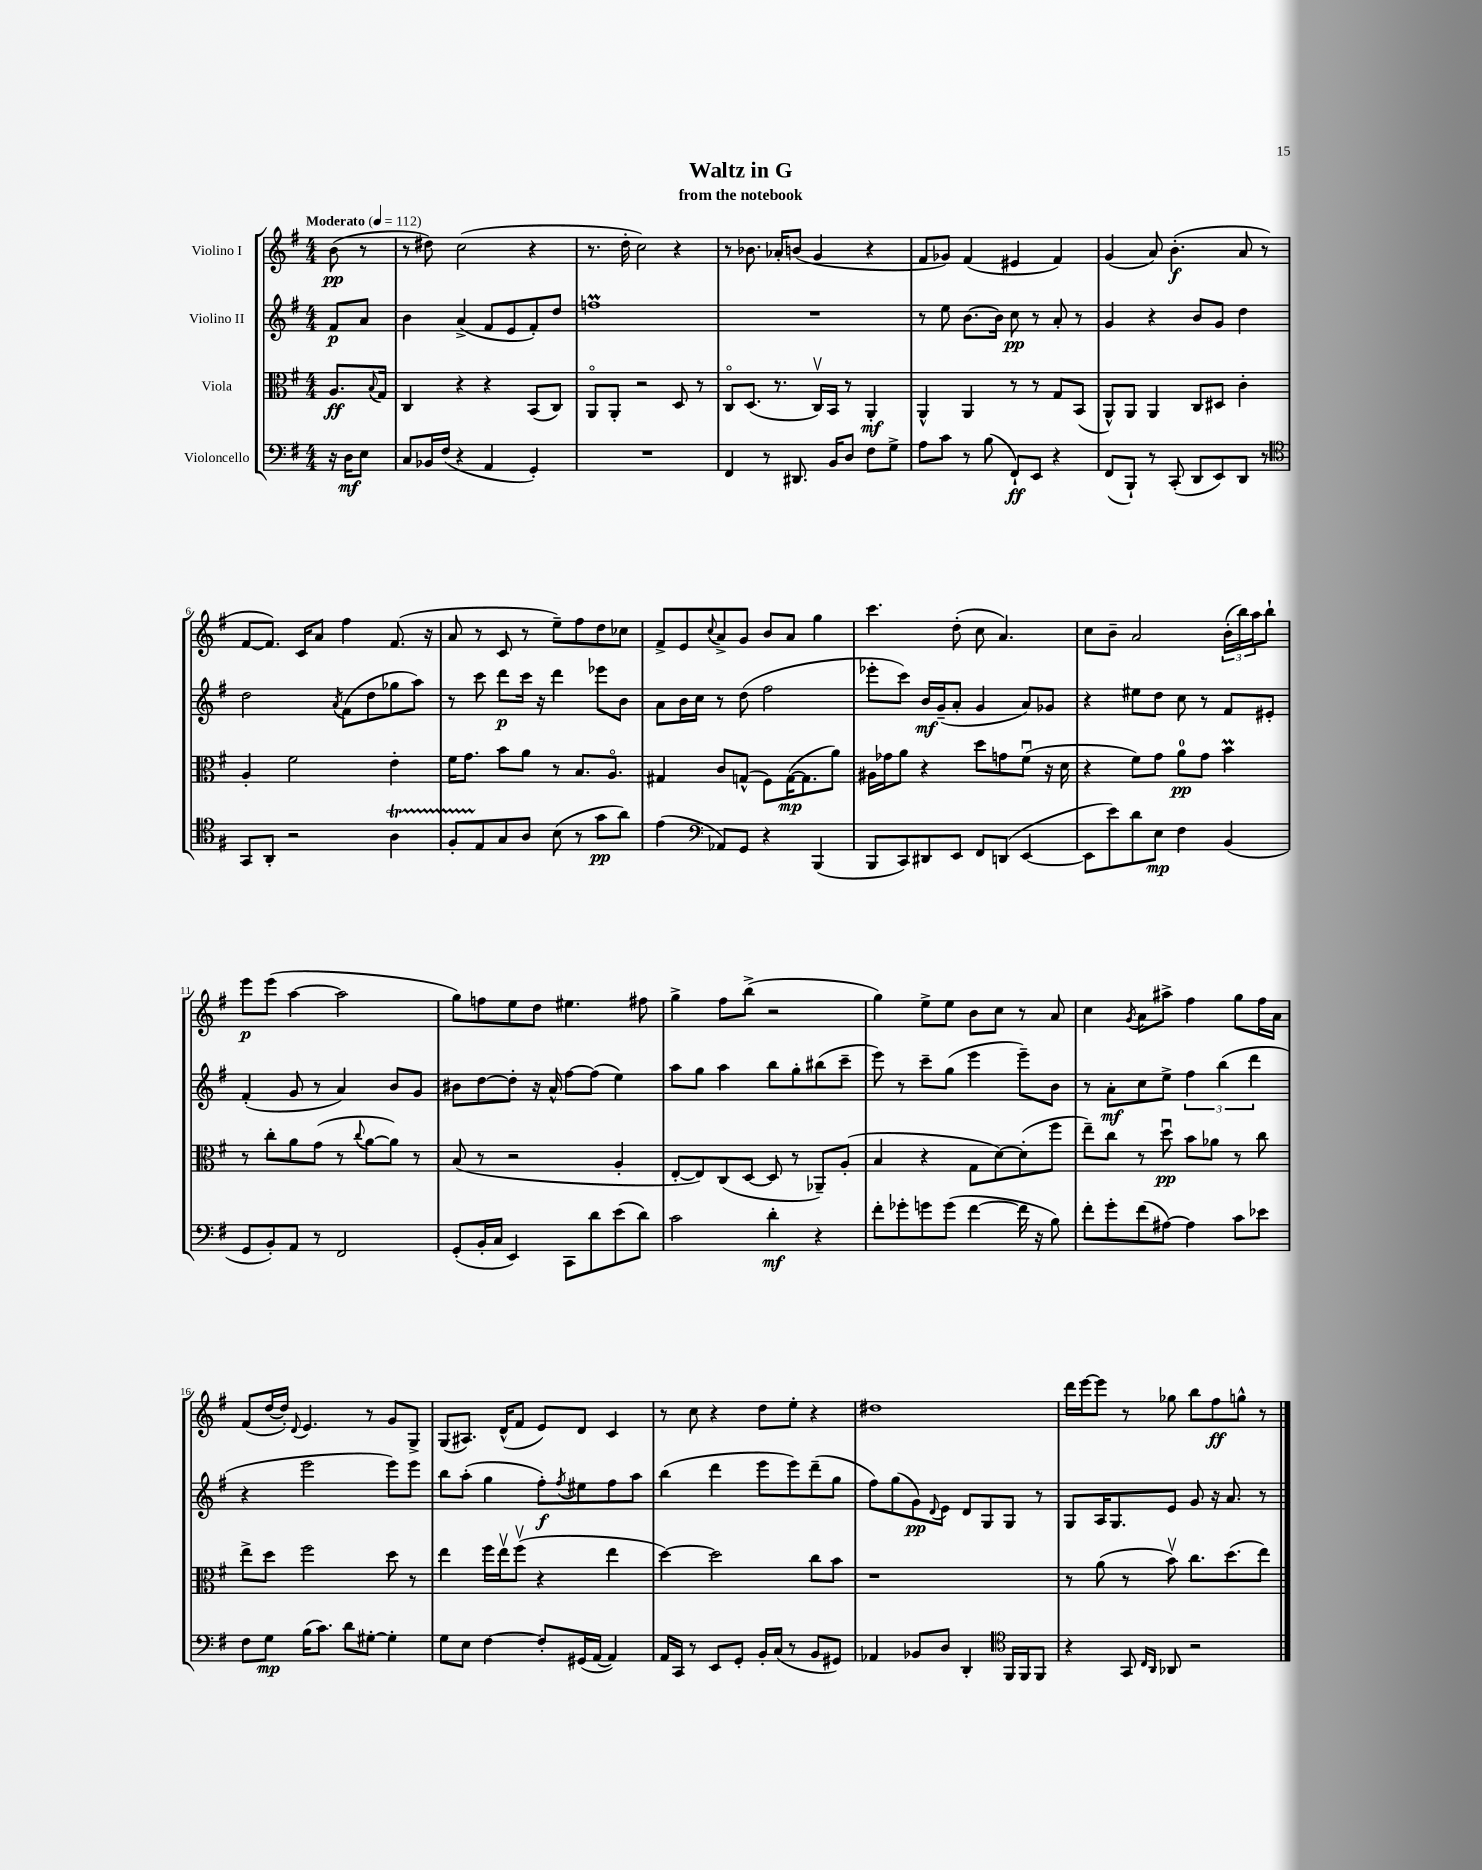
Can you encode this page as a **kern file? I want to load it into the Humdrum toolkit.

**kern	**kern	**kern	**kern
*staff4	*staff3	*staff2	*staff1
*clefF4	*clefC3	*clefG2	*clefG2
*k[f#]	*k[f#]	*k[f#]	*k[f#]
*M4/4	*M4/4	*M4/4	*M4/4
*MM112	*MM112	*MM112	*MM112
16r	8.A	8f#	(8b
16D	.	.	.
8E	.	8a	8r
.	8qqB	.	.
.	16G	.	.
=	=	=	=
8C	4C	4b	8r
16BB-	.	.	8dd#)
(16F#	.	.	.
4r	4r	(4a^	(2cc
4AA	4r	8f#	.
.	.	8e	.
4GG')	(8BB	8f#')	4r
.	8C)	8dd	.
=	=	=	=
1r	8AAo	1ff	8.r
.	8AA'	.	.
.	.	.	16dd'
.	2r	.	2cc)
.	8D	.	4r
.	8r	.	.
=	=	=	=
4FF#	8Co	1r	8r
.	(8.D	.	8.b-
8r	.	.	.
.	8.r	.	16a-'
8.DD#	.	.	(8b
.	16Cv)	.	4g
16BB	16BB	.	.
8D	8r	.	.
8F#	4AA'	.	4r
8G^	.	.	.
=	=	=	=
8A	4AA^^	8r	8f#
8c	.	8ee	8g-)
8r	4AA	[8.b	(4f#
(8B	.	.	.
.	.	16b]	.
8FF#`)	8r	8cc	4e#
8EE	8r	8r	.
4r	8G	8a'	4f#)
.	(8BB	8r	.
=	=	=	=
(8FF#	8AA^^)	4g	(4g
8BBB`)	8AA	.	.
8r	4AA	4r	8a)
(8CC'	.	.	(4.b'
8DD	8C	8b	.
8EE)	8D#	8g	.
8DD	4c'	4dd	8a
8r	.	.	8r
=	=	=	=
*clefC4	*	*	*
8GG	4A'	2dd	[8f#
8AA'	.	.	8.f#])
2r	2f#	.	.
.	.	.	16c
.	.	.	8a
.	.	8qa	.
.	.	(8f#	4ff#
.	.	8dd	.
4A	4e'	8gg-	(8.f#
.	.	8aa)	.
.	.	.	16r
=	=	=	=
8F#'	16f#	8r	8a
.	8.g	.	.
8E	.	8ccc	8r
8G	8b	8ddd	8c
8A	8a	16ccc	8r
.	.	16r	.
(8B	8r	4ddd	8ee~)
8r	8.B	.	8ff#
8g	.	8eee-	8dd
.	8.Ao	.	.
8a)	.	8b	8cc-
=	=	=	=
(4e	4G#	8a	8f#^
.	.	16b	8e
.	.	16cc	.
*clefF4	*	*	*
.	.	.	8qqcc
8AA-)	8c	8r	8a^
8GG	(8G^^	(8dd	8g
4r	8F#)	2ff#	8b
.	([16G	.	8a
.	8.G]	.	.
(4BBB	.	.	4gg
.	8a)	.	.
=	=	=	=
8BBB	16A#	8eee-'	4.ccc
.	16g-	.	.
8CC)	8a	8ccc)	.
8DD#	4r	16b	.
.	.	(16g~	.
8EE	.	8a'	(8dd'
8FF#	8dd	4g	8cc
(8DD	8g	.	4.a)
[4EE	(8f#u	8a)	.
.	16r	8g-	.
.	16d	.	.
=	=	=	=
8EE]	4r	4r	8cc
8e)	.	.	8b~
8d	8f#)	8ee#	2a
8E	8g	8dd	.
4F#	8a	8cc	.
.	8g	8r	.
(4BB	4b	8f#	(24b'
.	.	.	24bb)
.	.	.	24aa
.	.	8e#'	8bb`
=	=	=	=
8GG	8r	(4f#'	8eee
8BB')	8cc'	.	(8eee
8AA	8a	8g	[4aa
8r	(8g	8r	.
2FF#	8r	4a)	2aa]
.	8qqcc	.	.
.	[8a	.	.
.	8a])	8b	.
.	8r	8g	.
=	=	=	=
(8GG'	(8B	8b#	8gg)
16BB'	8r	[8dd	8ff
16C	.	.	.
4EE)	2r	8dd']	8ee
.	.	16r	8dd
.	.	16a^^	.
8CC	.	[8ff#	4.ee#
8d	.	(8ff#]	.
(8e	4A'	4ee)	.
8d)	.	.	8ff#
=	=	=	=
2c	[8E'	8aa	4gg^
.	8E])	8gg	.
.	(8C	4aa	8ff#
.	[8D	.	(8bb^
4d'	8D]	8bb	2r
.	8r	8gg'	.
4r	8AA-~)	(8bb#	.
.	(8A'	8ccc~	.
=	=	=	=
8f#'	4B	8eee)	4gg)
8g-'	.	8r	.
8g	4r	8ccc~	8ee^
(8g	.	(8gg	8ee
[4f#	8G	4eee	8b
.	[8d)	.	8cc
16f#]	(8d']	8eee~)	8r
16r	.	.	.
8B)	8ff#	8b	8a
=	=	=	=
8f#'	8ee~)	8r	4cc
8g'	8cc	8a'	.
.	.	.	8qg
(8f#	8r	8cc	8a
[8A#)	8ddu	8ee^	8aa#^
4A#]	8b	6ff#	4ff#
.	8a-	.	.
.	.	(6bb	.
8c	8r	.	8gg
.	.	6ddd	.
8e-	8cc	.	16ff#
.	.	.	16a
=	=	=	=
8F#	8ee^	4r	(8f#
8G	8dd	.	[16dd
.	.	.	16dd'])
.	.	.	8qqd
(16B	2ff#	2eee	4.e
8.c)	.	.	.
8d	.	.	.
[8G#'	.	.	8r
4G#']	8dd	8eee)	8g
.	8r	8eee	8G^
=	=	=	=
8G	4ee	8bb	(8G
8E	.	(8aa'	8.A#)
[4F#	16ff#	4gg	.
.	16eev	.	(16d^^
.	(8ff#v	.	8f#
8F#']	4r	8ff#')	8e)
.	.	8qff#	.
(16GG#	.	8ee#	8d
[16AA	.	.	.
4AA])	4ee	8ff#	4c
.	.	8aa	.
=	=	=	=
16AA	[4dd)	(4bb	8r
16CC	.	.	.
8r	.	.	8cc
8EE	2dd]	4ddd	4r
8GG'	.	.	.
16BB'	.	8eee	8dd
(16C	.	.	.
8r	.	8eee)	8ee'
8BB	8cc	(8ddd~	4r
8GG#)	8b	8gg	.
=	=	=	=
4AA-	1r	8ff#)	1dd#
.	.	(8gg	.
8BB-	.	8g)	.
.	.	8qqd	.
8D	.	8e	.
4DD'	.	8d	.
.	.	8G	.
*clefC4	*	*	*
16FF#	.	8G	.
16FF#	.	.	.
8FF#	.	8r	.
=	=	=	=
4r	8r	8G	16ddd
.	.	.	[16eee
.	(8a	16A	8eee]
.	.	8.G	.
8GG	8r	.	8r
16qqC	.	.	.
16qqAA	.	.	.
8AA-	8bv)	8e	8gg-
2r	8.cc	8g	8bb
.	.	16r	8ff#
.	(8.dd	8.a	.
.	.	.	8gg^^
.	8ee)	8r	8r
==	==	==	==
*-	*-	*-	*-
